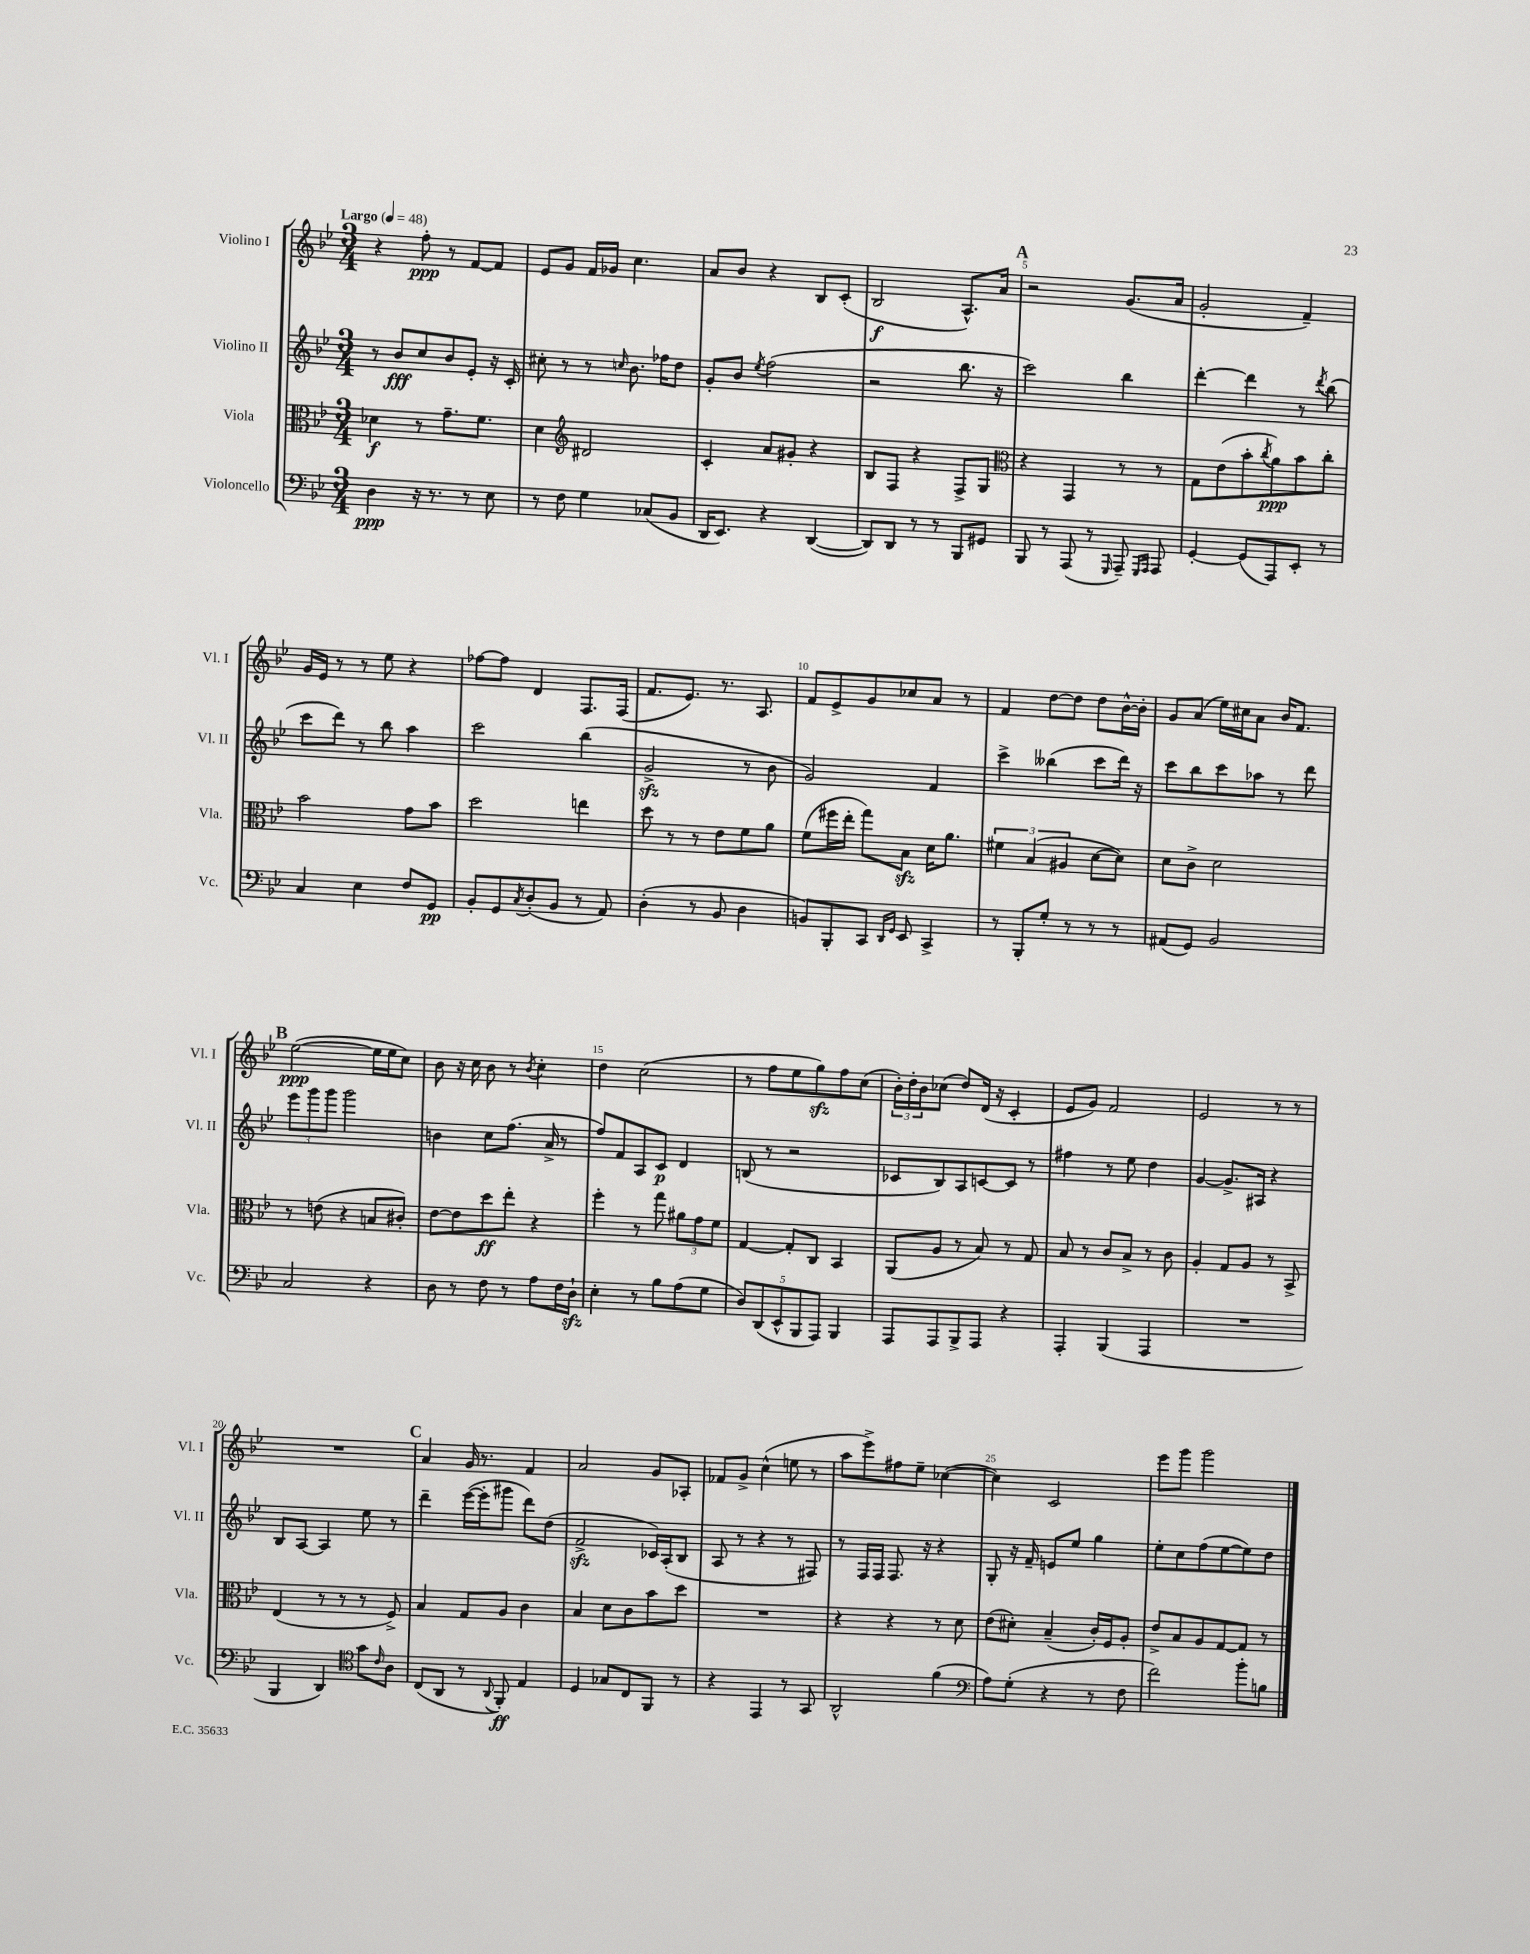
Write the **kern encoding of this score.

**kern	**kern	**kern	**kern
*staff4	*staff3	*staff2	*staff1
*clefF4	*clefC3	*clefG2	*clefG2
*k[b-e-]	*k[b-e-]	*k[b-e-]	*k[b-e-]
*M3/4	*M3/4	*M3/4	*M3/4
*MM48	*MM48	*MM48	*MM48
4D	4d-	8r	4r
.	.	8b-	.
16r	8r	8cc	8ff'
8.r	.	.	.
.	8.g~	8b-	8r
8r	.	8e-'	[8f
.	8.f	.	.
8E-	.	16r	8f]
.	.	16c'	.
=	=	=	=
8r	4d	8cc#'	8e-
8F	.	8r	8g
*	*clefG2	*	*
4G	2d#	8r	16f
.	.	.	16g-
.	.	16qqcc	.
.	.	8.b-	4.cc
(8C-	.	.	.
.	.	16ff-	.
8BB-	.	8dd	.
=	=	=	=
16DD	4c'	8g'	8a
8.EE-)	.	.	.
.	.	8b-	8b-
.	.	8qee-	.
4r	8a	(2ff	4r
.	8g#'	.	.
([4DD	4r	.	8B-
.	.	.	(8c'
=	=	=	=
8DD])	8B-	2r	2B-
8DD	8F	.	.
8r	4r	.	.
8r	.	.	.
8BBB-	8F^	8.bb-	8.A^^)
8GG#	8G	.	.
.	.	16r	16a
=	=	=	=
*	*clefC3	*	*
8BBB-	4r	2ccc)	2r
8r	.	.	.
(8AAA	4GG	.	.
8r	.	.	.
16qqGGG	.	.	.
8AAA~)	8r	4bb-	(8.g
16qqGGG	.	.	.
16qqAAA	.	.	.
8AAA	8r	.	.
.	.	.	16a
=	=	=	=
[4GG'	8G	[4ddd'	2g'
.	(8e-	.	.
(8GG]	8b-'	4ddd]	.
.	8qcc	.	.
8AAA)	8a)	.	.
8EE-'	8b-	8r	4f~)
.	.	8qddd	.
8r	8cc'	(8bb-	.
=	=	=	=
4C	2b-	8ccc	16g
.	.	.	16e-
.	.	8ddd)	8r
4E-	.	8r	8r
.	.	8bb-	8ee-
8F	8g	4aa	4r
8GG	8b-	.	.
=	=	=	=
8BB-'	2dd	2ccc	[8ff-
8GG	.	.	8ff-]
8qC	.	.	.
(8D'	.	.	4d
8BB-	.	.	.
8r	4ee	(4bb-	8.F
8AA)	.	.	.
.	.	.	(16F
=	=	=	=
(4D'	8dd	2g^	8.f
.	8r	.	.
.	.	.	8.e-)
8r	8r	.	.
8BB-	8e-	.	8.r
4D	8f	8r	.
.	.	.	8.A
.	8a	8b-	.
=	=	=	=
8BB)	(8f	2g)	8f
8BBB-'	16ff#	.	8e-^
.	16ee-'	.	.
8CC	8gg)	.	8g
16qqDD	.	.	.
16qqGG	.	.	.
8EE-	8B-	.	8cc-
4CC^	16d	4f	8a
.	8.a	.	.
.	.	.	8r
=	=	=	=
8r	6f#	4ccc^	4f
8BBB-'	.	.	.
.	(6B-	.	.
8G'	.	(4bb--	[8dd
.	6A#	.	.
8r	.	.	8dd]
8r	[8d	8ccc	8dd
8r	8d])	16ddd)	[16b-^^
.	.	16r	16b-']
=	=	=	=
(8AA#	8d	8ccc	8g
8GG)	8c^	8bb-	(8a
2BB-	2d	8ccc	16ee-)
.	.	.	16cc#
.	.	8aa-	8a
.	.	8r	16b-
.	.	.	8.f
.	.	8ddd	.
=	=	=	=
2C	8r	12eee-	([2ee-
.	.	12ggg	.
.	(8e	.	.
.	.	12ggg	.
.	4r	2ggg	.
4r	8B	.	16ee-]
.	.	.	16ee-
.	8c#')	.	8cc)
=	=	=	=
8D	[8e-	4b	8b-
8r	8e-]	.	16r
.	.	.	16cc
8F	8dd	8cc	8b-
8r	8ee-'	(8.ff	8r
.	.	.	8qb-
8A	4r	.	4cc'
.	.	16a^	.
16F	.	8r	.
16D`	.	.	.
=	=	=	=
4E-'	4ff'	8ff)	4dd
.	.	8f	.
8r	8r	8A	(2cc
8B-	8gg	8c	.
(8A	12a#	4d	.
.	12g	.	.
8G	.	.	.
.	12f	.	.
=	=	=	=
10D)	[4G	(8B	8r
(10DD	.	.	.
.	.	8r	8ff
10EE-^^	.	.	.
.	8G']	2r	8ee-
10BBB-	.	.	.
.	8C	.	8gg)
10AAA)	.	.	.
4BBB-	4BB-	.	8ff
.	.	.	(8cc
=	=	=	=
8AAA	(8AA	8c-	24b-')
.	.	.	24dd'
.	.	.	24b-
8AAA	8A	8B-)	(8cc-
8BBB-^	8r	8A	8dd)
8AAA	8B-)	[8c	(16d
.	.	.	16r
4r	8r	8c]	4c'
.	8G	8r	.
=	=	=	=
4AAA'	8B-	4ff#	8e-
.	8r	.	8g)
(4BBB-	8c	8r	2f
.	8B-^	8ee-	.
4AAA	8r	4dd	.
.	8c	.	.
=	=	=	=
2.r	4A'	[4g	2e-
.	8G	8.g^]	.
.	8A	.	.
.	.	16A#	.
.	8r	4r	8r
.	8BB-^	.	8r
=	=	=	=
4BBB-	(4E-	8B-	2.r
.	.	[8A	.
4DD)	8r	4A]	.
.	8r	.	.
*clefC4	*	*	*
8g	8r	8ee-	.
16qqc	.	.	.
8A	8F^)	8r	.
=	=	=	=
(8C	4B-	4ddd~	4a
8AA	.	.	.
8r	8G	([16eee-	16g
.	.	16eee-']	8.r
8qqAA	.	.	.
8FF')	8A	8ggg#	.
4E-	4c	8ddd)	4f
.	.	(8dd	.
=	=	=	=
4D	4B-	2f^	2a
8G-	8d	.	.
8C	8c	.	.
8FF	8b-	16c-)	8g
.	.	(16A'	.
8r	8dd	8B-	8A-'
=	=	=	=
4r	2.r	8A	8f-
.	.	8r	8g^
4EE-	.	4r	(4cc^^
8r	.	8r	8ee
8GG	.	8F#)	8r
=	=	=	=
2AA^^	4r	8r	8aa
.	.	16F	8eee-^)
.	.	16F	.
.	4r	8.F	8ff#
.	.	.	8ee-~
.	.	16r	.
(4f	8r	4r	([4cc-
.	8d	.	.
=	=	=	=
*clefF4	*	*	*
8A)	(8e-	8G'	4cc-])
(8G'	8d#')	16r	.
.	.	16f~	.
4r	(4B-~	8e	2c
.	.	8ee-	.
8r	16c')	4gg	.
.	16F	.	.
8F	8A'	.	.
=	=	=	=
2f)	8e-^	8ee-'	8eee-
.	8B-	8cc	8ggg
.	8A	(8ff	2ggg
.	[8G	[8ee-	.
8b-'	8G]	8ee-])	.
8B	8r	8dd	.
==	==	==	==
*-	*-	*-	*-
